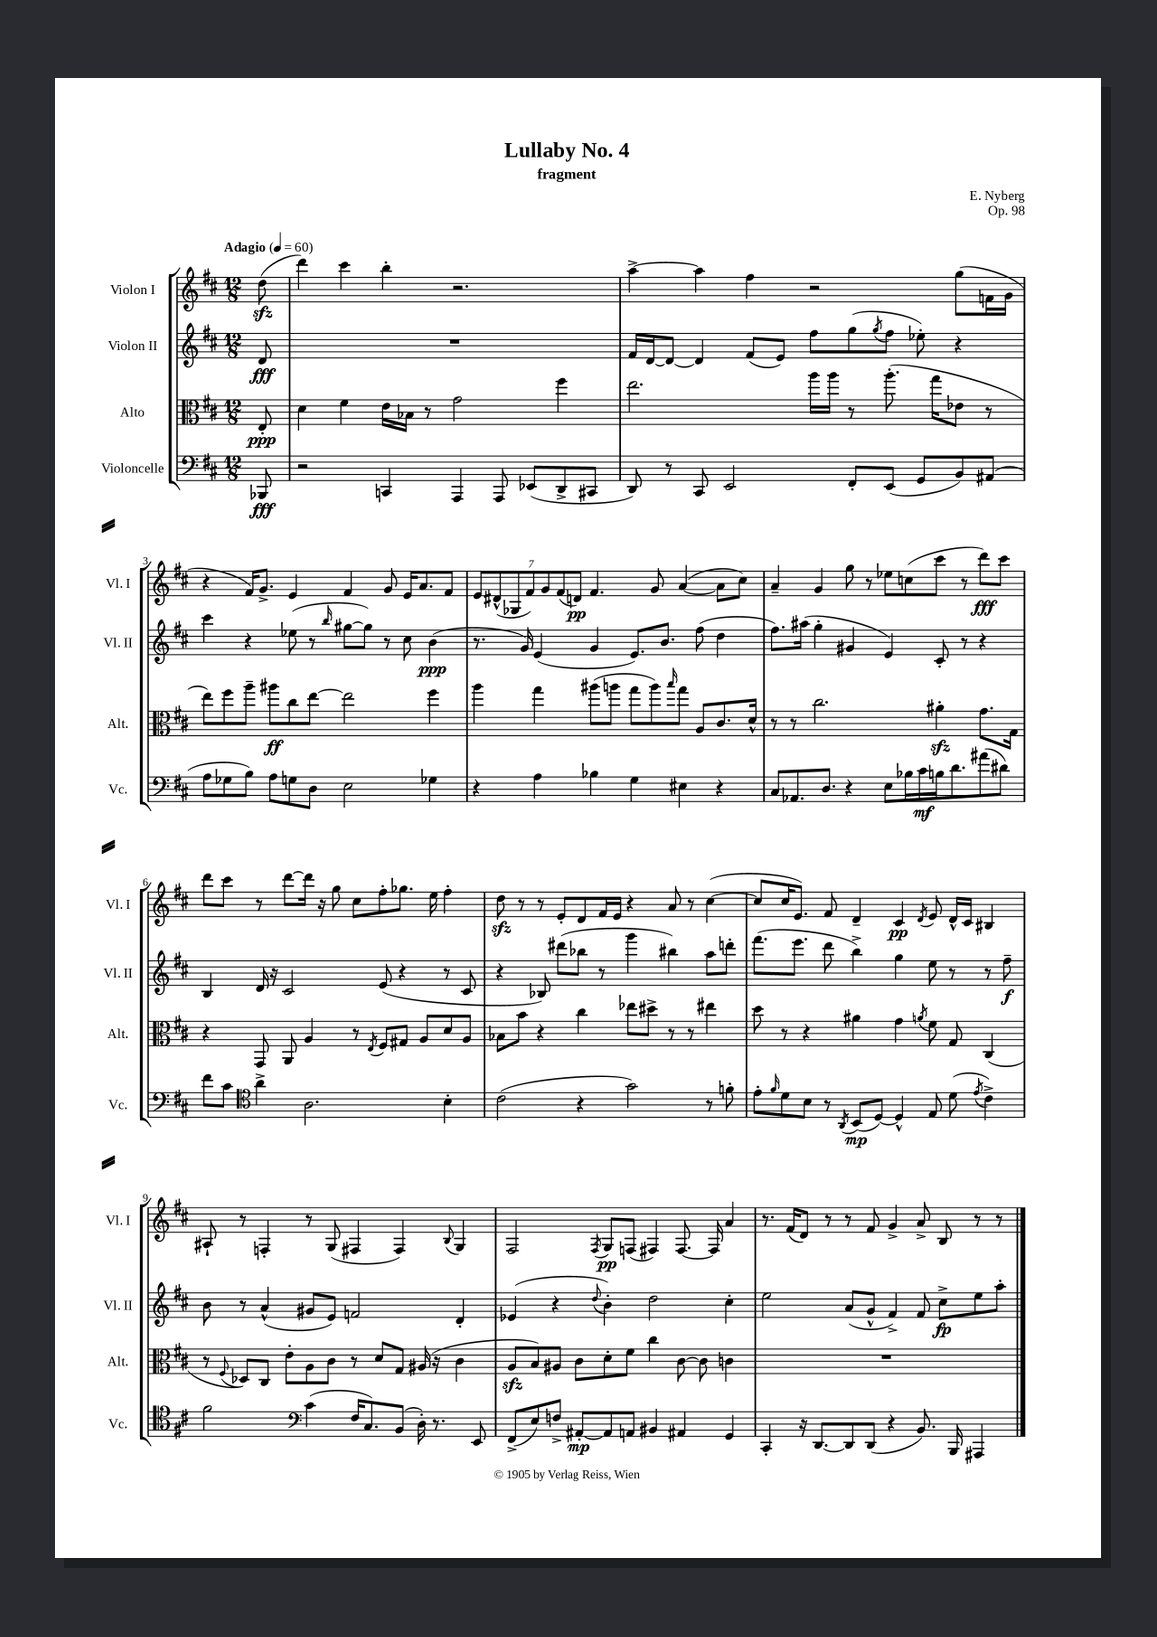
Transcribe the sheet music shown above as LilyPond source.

\header { title = "Lullaby No. 4" composer = "E. Nyberg" subtitle = "fragment" opus = "Op. 98" }
<<
\new StaffGroup <<
\new Staff = "s0" \with { instrumentName = "Violon I" shortInstrumentName = "Vl. I" } {
    \clef treble \key d \major \numericTimeSignature \time 12/8 \partial 8 \tempo "Adagio" 4 = 60
    d''8\sfz( |
    d'''4) cis'''4 b''4-. r2. |
    a''4~-> a''4 fis''4 r2 g''8( f'16 g'16 |
    r4 fis'16) g'8.-> e'4 fis'4 g'8 e'16 a'8. fis'8 |
    \tuplet 7/4 { e'8 dis'8-^( ges8 fis'8) g'8 fis'8( d'8\pp) } fis'4. g'8 a'4~( a'8 cis''8) |
    a'4-- g'4 g''8 r8 ees''8 c''8( cis'''8 r8 d'''8\fff) cis'''8 |
    d'''8 cis'''8 r8 d'''8~ d'''16 r16 g''8 cis''8 fis''8-. ges''8. e''16 fis''4-. |
    d''8\sfz r8 r8 e'8-. d'8 fis'16 e'16 r4 a'8 r8 cis''4~( |
    cis''8 cis''16 e'8.) fis'8 d'4-- cis'4\pp \acciaccatura { d'8 } e'8 d'16-^ cis'16 bis4 |
    ais8-! r8 f4-. r8 g8( fis4 fis4) \appoggiatura { b8 } g4 |
    fis2 \acciaccatura { fis8 } g8\pp f8( fis4) fis8.~ fis16 a'4 |
    r8. fis'16( d'8) r8 r8 fis'8 g'4-> a'8-> b8 r8 r8 \bar "|." |
}
\new Staff = "s1" \with { instrumentName = "Violon II" shortInstrumentName = "Vl. II" } {
    \clef treble \key d \major \numericTimeSignature \time 12/8 \partial 8
    d'8\fff |
    R1. |
    fis'16 d'16~ d'8~ d'4 fis'8( e'8) fis''8 g''8( \acciaccatura { g''8 } fis''8 ees''8-.) r4 |
    cis'''4 r4 ees''8( r8 \grace { b''16 } gis''8~ gis''8) r8 cis''8 b'4\ppp( |
    r8. g'16) e'4( g'4 e'8.) b'8. fis''8( d''4 |
    fis''8.) ais''16( g''4-. gis'4 e'4) cis'8-. r8 r4 |
    b4 d'16 r16 cis'2 e'8( r4 r8 cis'8 |
    r4 bes8) dis'''8( bes''8 r8 g'''4 bis''4) a''8 d'''8-. |
    fis'''8.( e'''8. d'''8 b''4->) g''4 e''8 r8 r8 fis''8--\f |
    b'8 r8 a'4-^( gis'8 e'8) f'2 d'4-. |
    ees'4( r4 \appoggiatura { d''8 } b'4-.) d''2 cis''4-. |
    e''2 a'8( g'8-^ fis'4->) fis'8 cis''8->\fp e''8 a''8-. \bar "|." |
}
\new Staff = "s2" \with { instrumentName = "Alto" shortInstrumentName = "Alt." } {
    \clef alto \key d \major \numericTimeSignature \time 12/8 \partial 8
    e8-.\ppp |
    d'4 fis'4 e'16 bes16 r8 g'2 fis''4 |
    e''2. a''16 a''16 r8 a''8.-.( g''16 ees'8 r8 |
    e''8) fis''8 a''8-- ais''8\ff cis''8 e''8~ e''2 fis''4 |
    a''4 g''4 ais''8( a''8 g''8 a''8) \grace { b''16 } g''8 a8 cis'8. d'16-^ |
    r8 r8 cis''2. ais'4-.\sfz g'8. g16 |
    r4 g,8 a,8 a4 r8 \acciaccatura { e8 } fis8 gis8 a8 d'8 a8 |
    bes8 b'8 r4 cis''4 ees''8 dis''8-> r8 r8 eis''4 |
    d''8 r8 r4 ais'4 g'4 \acciaccatura { a'8 } fis'8 g8 cis4( |
    r8 \appoggiatura { fis8 } des8) cis8 e'8-. a8 cis'8 r8 d'8 g8 ais16( r16 cis'4 |
    a8\sfz b8) ais8 cis'8 d'8-. fis'8 cis''4 cis'8~ cis'8 c'4 |
    R1. \bar "|." |
}
\new Staff = "s3" \with { instrumentName = "Violoncelle" shortInstrumentName = "Vc." } {
    \clef bass \key d \major \numericTimeSignature \time 12/8 \partial 8
    bes,,8\fff |
    r2 c,4 a,,4 a,,8 ees,8( d,8-> cis,8 |
    d,8) r8 cis,8 e,2 fis,8-. e,8( g,8 b,8) ais,8( |
    a8 ges8 b8) a8 g8 d8 e2 ges4 |
    r4 a4 bes4 g4 eis4 r4 |
    cis8 aes,8. d8. r4 e8 bes16 cis'16\mf b16 d'8. ais'8( dis'8) |
    fis'8 cis'8 \clef tenor a'4-> a2. b4-. |
    cis'2( r4 g'2) r8 f'8-. |
    e'8-. \grace { fis'16 } d'8 b8 r8 \acciaccatura { a,8 } b,8\mp( d8~) d4-^ e8 d'8( \acciaccatura { e'8 } cis'4->) |
    fis'2 \clef bass cis'4( fis16 cis8.) b,8( d16-.) r8. e,8 |
    fis,8->( e8) f8-> ais,8~-.\mp ais,8 a,8 bis,4 ais,4 g,4 |
    cis,4-. r16 d,8.~ d,8 d,8( r4 b,8.) b,,16 ais,,4 \bar "|." |
}
>>
>>
